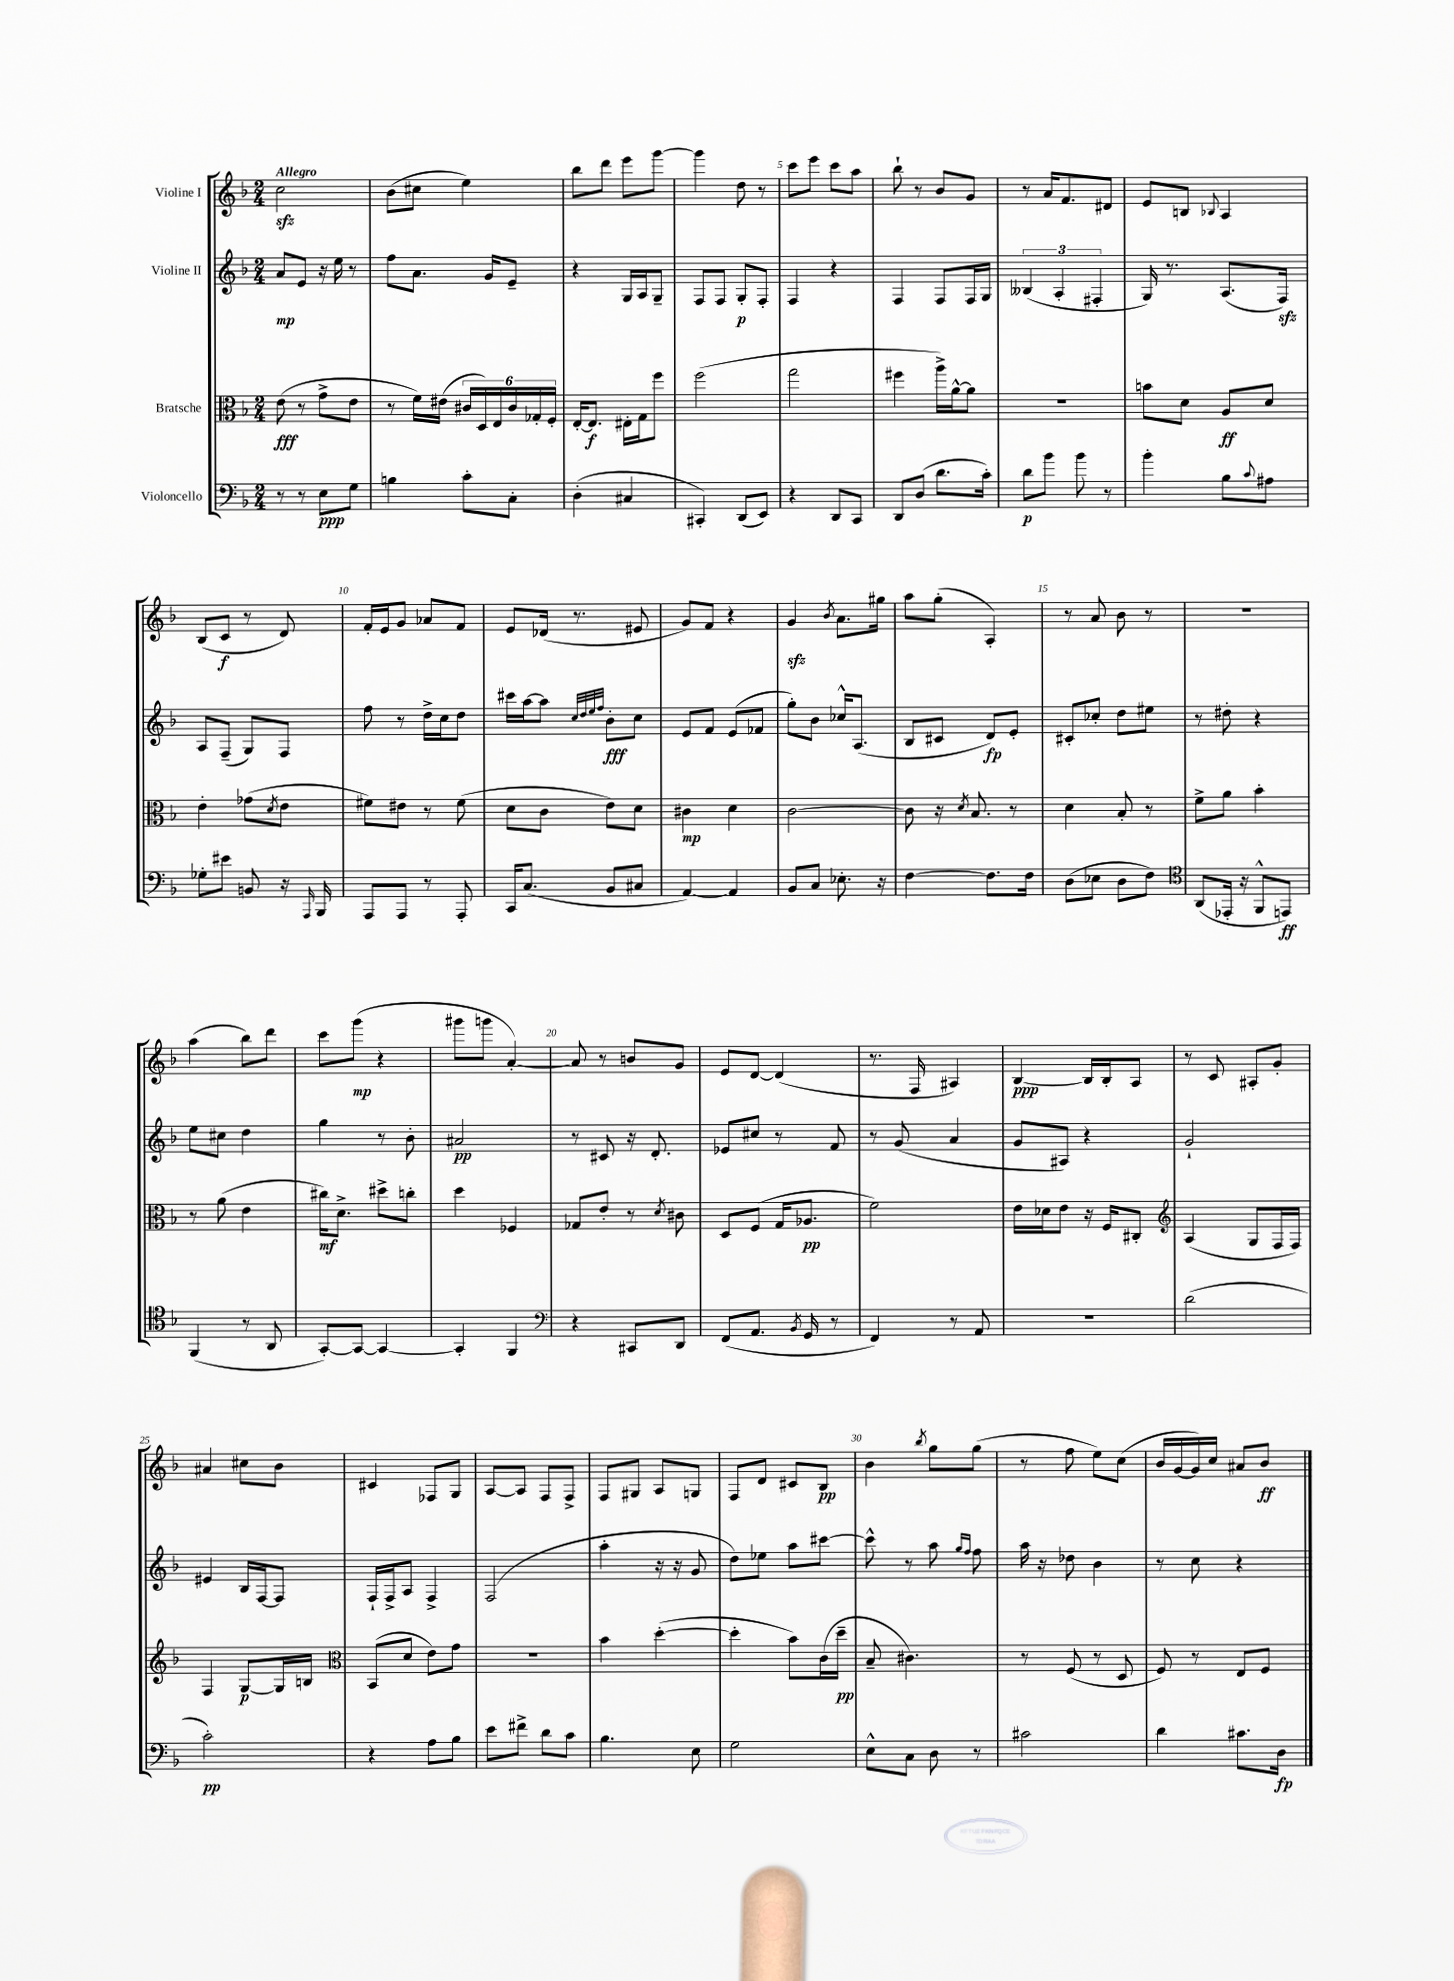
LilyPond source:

<<
\new StaffGroup <<
\new Staff = "s0" \with { instrumentName = "Violine I" } {
    \clef treble \key f \major \numericTimeSignature \time 2/4 \tempo "Allegro"
    c''2\sfz |
    bes'8( cis''8 e''4) |
    bes''8 d'''8 e'''8 g'''8~ |
    g'''4 d''8 r8 |
    c'''8 e'''8 c'''8 a''8 |
    bes''8-! r8 bes'8 g'8 |
    r8 a'16 f'8. dis'8 |
    e'8 b8 \appoggiatura { bes8 } a4 |
    bes8( c'8\f r8 d'8) |
    f'16-. e'16 g'8 aes'8 f'8 |
    e'8 des'16( r8. eis'8 |
    g'8) f'8 r4 |
    g'4\sfz \acciaccatura { bes'8 } a'8. gis''16 |
    a''8 g''8-.( a4-.) |
    r8 a'8 bes'8 r8 |
    R2 |
    a''4( bes''8) d'''8 |
    c'''8 g'''8\mp( r4 |
    gis'''8 g'''8 a'4~-.) |
    a'8 r8 b'8 g'8 |
    e'8 d'8~ d'4( |
    r8. f16 ais4) |
    bes4~\ppp bes16 bes16-. a8 |
    r8 c'8 ais8-. g'8-. |
    ais'4 cis''8 bes'8 |
    cis'4 fes8 g8 |
    a8~ a8 f8 f8-> |
    f8 gis8 a8 g8 |
    f8 d'8 cis'8 bes8\pp |
    bes'4 \acciaccatura { bes''8 } g''8 g''8( |
    r8 f''8 e''8) c''8( |
    bes'16 g'16~ g'16) c''16 ais'8 bes'8\ff \bar "|." |
}
\new Staff = "s1" \with { instrumentName = "Violine II" } {
    \clef treble \key f \major \numericTimeSignature \time 2/4
    a'8\mp e'8 r16 e''16 r8 |
    f''8 a'8. g'16 e'8-- |
    r4 g16 a16 g8-- |
    f8 f8 g8-.\p f8-. |
    f4 r4 |
    f4 f8 f16 g16 |
    \tuplet 3/2 { beses4( a4-. fis4-. } |
    g16) r8. a8.( f16\sfz) |
    a8 f8--( g8) f8 |
    f''8 r8 d''16-> c''16 d''8 |
    cis'''16 a''16~ a''8 \grace { c''32 d''32 e''32 f''32 } bes'8-.\fff c''8 |
    e'8 f'8 e'8( fes'8 |
    g''8-.) bes'8 ces''16-^ a8.( |
    bes8 cis'8 d'8\fp) e'8-. |
    cis'8-. ces''8-. d''8 eis''8 |
    r8 dis''8-. r4 |
    e''8 cis''8 d''4 |
    g''4 r8 bes'8-. |
    ais'2\pp |
    r8 cis'8 r16 d'8.-. |
    ees'8 cis''8 r8 f'8 |
    r8 g'8( a'4 |
    g'8 ais8) r4 |
    g'2-! |
    eis'4 bes16 f16~ f8 |
    f16-! f16-> a8 f4-> |
    f2( |
    a''4-. r16 r16 g'8 |
    d''8) ees''8 a''8 cis'''8~ |
    cis'''8-^ r8 a''8 \grace { g''16 f''16 } f''8 |
    a''16 r16 des''8 bes'4 |
    r8 c''8 r4 \bar "|." |
}
\new Staff = "s2" \with { instrumentName = "Bratsche" } {
    \clef alto \key f \major \numericTimeSignature \time 2/4
    e'8\fff( r8 g'8-> e'8 |
    r8 f'16) eis'16( \tuplet 6/4 { cis'16 d16) e16 cis'16 ges16-. f16-. } |
    e16~-. e8.\f eis16-. g16 f''8 |
    f''2( |
    g''2 |
    fis''4 a''16->) a'16~-^ a'8 |
    R2 |
    b'8 d'8 a8\ff d'8 |
    e'4-. ges'8( \acciaccatura { d'8 } e'8 |
    fis'8) eis'8 r8 fis'8( |
    d'8 c'8 e'8) d'8 |
    cis'4\mp d'4 |
    c'2~ |
    c'8 r16 \acciaccatura { d'8 } bes8. r8 |
    d'4 bes8-. r8 |
    f'8-> a'8 bes'4-. |
    r8 a'8( e'4 |
    cis''16\mf) d'8.-> dis''8-> c''8-. |
    d''4 fes4 |
    ges8 e'8-. r8 \acciaccatura { d'8 } cis'8 |
    d8 f8( g16 aes8.\pp |
    f'2) |
    e'16 des'16 e'8 r16 f16 cis8-. |
    \clef treble a4( g8 f16 f16) |
    f4 g8~\p g16 b16 |
    \clef alto bes,8( d'8 e'8) g'8 |
    R2 |
    bes'4 d''4~-.( |
    d''4-. bes'8) c'16( d''16--\pp |
    bes8-- cis'4.) |
    r8 f8( r8 d8 |
    f8) r8 e8 f8 \bar "|." |
}
\new Staff = "s3" \with { instrumentName = "Violoncello" } {
    \clef bass \key f \major \numericTimeSignature \time 2/4
    r8 r8 e8\ppp g8 |
    b4 c'8-. c8-. |
    d4-.( cis4 |
    cis,4-.) d,8( e,8) |
    r4 d,8 c,8 |
    d,8 d8( d'8. c'16-.) |
    d'8\p bes'8 bes'8 r8 |
    bes'4-. bes8 \appoggiatura { c'8 } ais8 |
    ges8-. eis'8 b,8 r16 \grace { a,,16 } bes,,16 |
    a,,8 a,,8 r8 a,,8-. |
    c,16 c8.( bes,8 cis8 |
    a,4~) a,4 |
    bes,8 c8 ees8.-. r16 |
    f4~ f8. f16 |
    d8( ees8 d8 f8) |
    \clef tenor a,8( ees,16-. r16 f,8-^ e,8\ff) |
    f,4( r8 a,8 |
    g,8~-.) g,8~ g,4~ |
    g,4-. f,4 |
    \clef bass r4 cis,8 d,8 |
    f,8( a,8. \acciaccatura { bes,8 } g,16 r8 |
    f,4) r8 a,8 |
    R2 |
    d'2( |
    c'2-.\pp) |
    r4 a8 bes8 |
    e'8 fis'8-> d'8 c'8 |
    bes4. e8 |
    g2 |
    e8-^ c8 d8 r8 |
    cis'2 |
    d'4 cis'8. d16\fp \bar "|." |
}
>>
>>
\layout { \context { \Score \override BarNumber.break-visibility = ##(#f #t #t) barNumberVisibility = #(every-nth-bar-number-visible 5) } }
